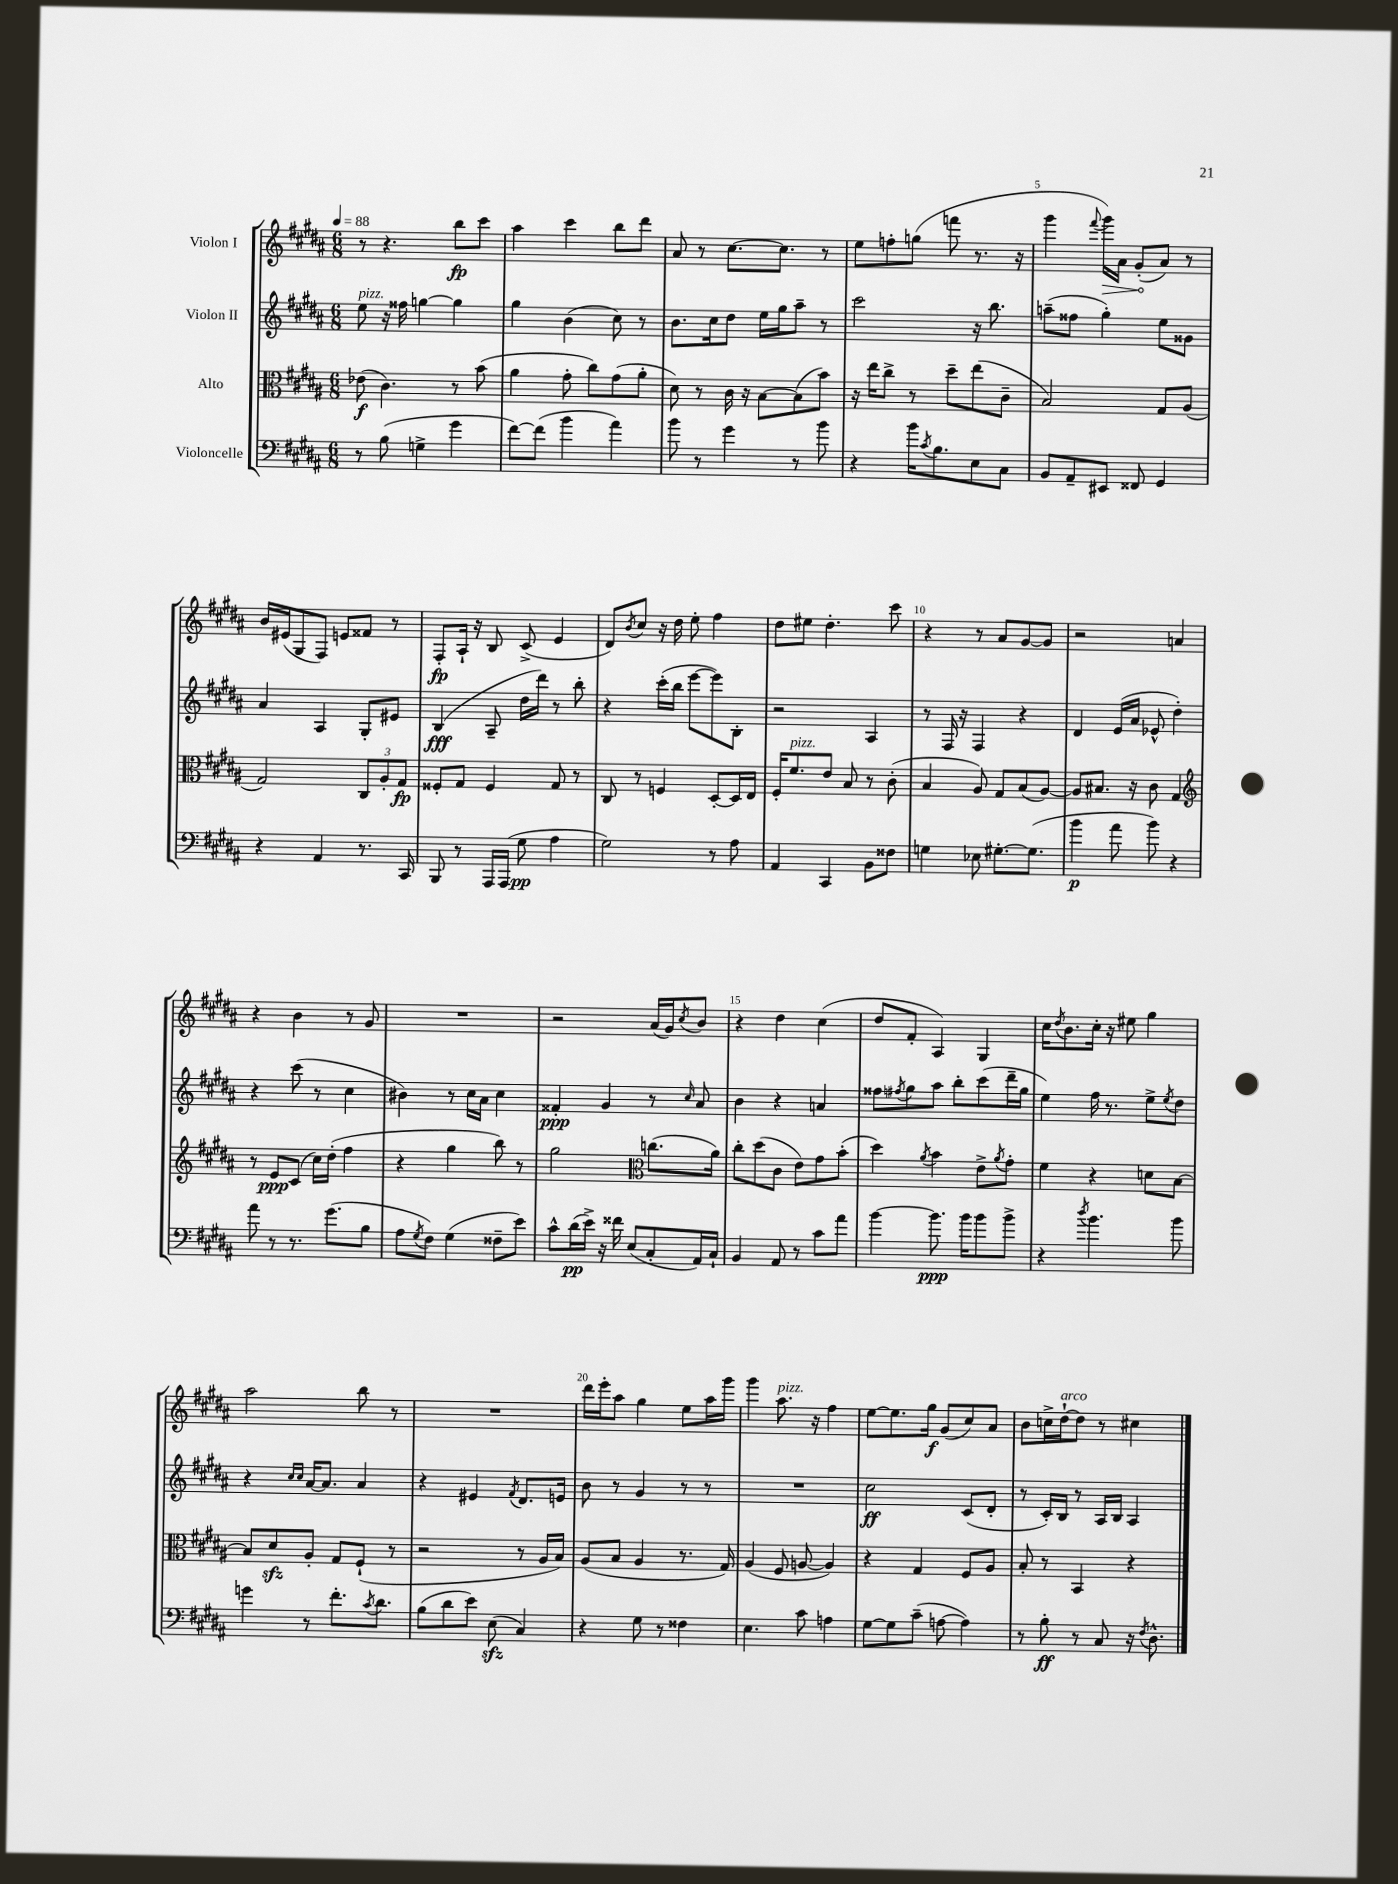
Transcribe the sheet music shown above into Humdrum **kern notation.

**kern	**dynam	**kern	**dynam	**kern	**dynam	**kern	**dynam
*part4	*part4	*part3	*part3	*part2	*part2	*part1	*part1
*staff4	*staff4	*staff3	*staff3	*staff2	*staff2	*staff1	*staff1
*I"Violoncelle	*	*I"Alto	*	*I"Violon II	*	*I"Violon I	*
*clefF4	*	*clefC3	*	*clefG2	*	*clefG2	*
*k[f#c#g#d#a#]	*	*k[f#c#g#d#a#]	*	*k[f#c#g#d#a#]	*	*k[f#c#g#d#a#]	*
*M6/8	*	*M6/8	*	*M6/8	*	*M6/8	*
*MM88	*	*MM88	*	*MM88	*	*MM88	*
=1	=1	=1	=1	=1	=1	=1	=1
!	!	!	!	!LO:TX:a:i:t=pizz.	!	!	!
8r	.	(8e-X\	f	8ee\	.	8r	.
(8B\	.	4.c#\)	.	16r	.	4.r	.
.	.	.	.	16ff##X\	.	.	.
4Gn^\	.	.	.	[4ggn\	.	.	.
4g#\	.	8r	.	4gg\]	.	8bb\L	fp
.	.	(8b\	.	.	.	8ccc#\J	.
=2	=2	=2	=2	=2	=2	=2	=2
[8f#\L)	.	4a#\	.	4gg#\	.	4aa#\	.
(8f#\J]	.	.	.	.	.	.	.
4b\	.	8g#'\	.	(4b\	.	4ccc#\	.
.	.	8cc#\L)	.	.	.	.	.
4a#\)	.	(8g#\	.	8cc#\)	.	8bb\L	.
.	.	8a#'\J	.	8r	.	8ddd#\J	.
=3	=3	=3	=3	=3	=3	=3	=3
8b\	.	8d#\)	.	8.b\L	.	8a#/	.
8r	.	8r	.	.	.	8r	.
.	.	.	.	16cc#\k	.	.	.
4g#\	.	16c#\	.	8dd#\J	.	[8.cc#\L	.
.	.	16r	.	.	.	.	.
.	.	[8B\L	.	16ee\LL	.	.	.
.	.	.	.	16gg#\J	.	8.cc#\J]	.
8r	.	(8B\]	.	8aa#~\J	.	.	.
8b\	.	8b\J)	.	8r	.	8r	.
=4	=4	=4	=4	=4	=4	=4	=4
4r	.	16r	.	2ccc#\	.	8ee\L	.
.	.	16ee\KL	.	.	.	.	.
.	.	8cc#^\J	.	.	.	8ffn'\	.
16b\KL	.	8r	.	.	.	(8ggn\J	.
8qc#/	.	.	.	.	.	.	.
8.B\	.	.	.	.	.	.	.
.	.	8dd#~\L	.	.	.	8fffn\	.
8E\	.	(8ee\	.	16r	.	8.r	.
.	.	.	.	8.bb\	.	.	.
8C#\J	.	8c#~\J	.	.	.	.	.
.	.	.	.	.	.	16r	.
=5	=5	=5	=5	=5	=5	=5	=5
8BB/L	.	2B/)	.	(8aan~\L	.	4ggg#\	.
8AA#~/	.	.	.	8ff##X\J	.	.	.
.	.	.	.	.	.	8qqfff#/	.
!	!	!	!	!	!	!	!LO:HP:b
8EE#X/J	.	.	.	4gg#'\)	.	16ggg#\LL)	>
.	.	.	.	.	.	16a#\JJ	.
8FF##X/	.	.	.	.	.	(8g#'/L	.
4GG#/	.	8G#/L	.	8ee\L	.	8a#/J)	]
.	.	(8A#/J	.	8g##X\J	.	8r	.
!!LO:LB:g=z
=6	=6	=6	=6	=6	=6	=6	=6
4r	.	2G#/)	.	4a#/	.	16b/LL	.
.	.	.	.	.	.	(16e#X/J	.
.	.	.	.	.	.	8G#/	.
4AA#/	.	.	.	4A#/	.	8F#/J)	.
.	.	.	.	.	.	8en/L	.
8.r	.	12C#/L	.	8G#'/L	.	8f##X/J	.
.	.	12A#'/	.	.	.	.	.
.	.	.	.	8e#X/J	.	8r	.
.	.	12G#/J	fp	.	.	.	.
16CC#/	.	.	.	.	.	.	.
=7	=7	=7	=7	=7	=7	=7	=7
8BBB/	.	8F##X'/L	.	(4B/	fff	8F#'/L	fp
8r	.	8G#/J	.	.	.	16A#`/Jk	.
.	.	.	.	.	.	16r	.
16AAA#/LL	.	4F##/	.	8A#~/	.	8B/	.
(16AAA#/JJ	.	.	.	.	.	.	.
8G#\	pp	.	.	16dd#\LL	.	(8c#^/	.
.	.	.	.	16ddd#\JJ)	.	.	.
4A#\	.	8G#/	.	8r	.	4e/	.
.	.	8r	.	8bb'\	.	.	.
=8	=8	=8	=8	=8	=8	=8	=8
2G#\)	.	8C#/	.	4r	.	8d#/L)	.
.	.	.	.	.	.	8qb/	.
.	.	8r	.	.	.	8cc#/J	.
.	.	4Fn/	.	(16ccc#'\LL	.	16r	.
.	.	.	.	16bb\JJ	.	16dd#\	.
.	.	.	.	[8eee\L	.	8ee'\	.
8r	.	[8D#'/L	.	8eee\])	.	4ff#\	.
8A#\	.	16D#/L]	.	8B'\J	.	.	.
.	.	16E/JJ	.	.	.	.	.
=9	=9	=9	=9	=9	=9	=9	=9
4AA#/	.	16F#'/KL	.	2r	.	8dd#\L	.
!	!	!LO:TX:a:i:t=pizz.	!	!	!	!	!
.	.	8.f#/	.	.	.	.	.
.	.	.	.	.	.	8ee#X\J	.
4CC#/	.	8e/J	.	.	.	4.dd#'\	.
.	.	8B/	.	.	.	.	.
8BB\L	.	8r	.	4A#/	.	.	.
8F##X\J	.	(8c#'\	.	.	.	8ccc#\	.
=10	=10	=10	=10	=10	=10	=10	=10
4Gn\	.	4B/	.	8r	.	4r	.
.	.	.	.	16F#/	.	.	.
.	.	.	.	16r	.	.	.
8E-X\	.	8A#/)	.	4F#/	.	8r	.
[8.G#X'\L	.	8G#/L	.	.	.	8a#/L	.
.	.	(8B/	.	4r	.	[8g#/	.
(8.G#\J]	.	.	.	.	.	.	.
.	.	[8A#/J)	.	.	.	8g#/J]	.
=11	=11	=11	=11	=11	=11	=11	=11
4b\	p	8A#/L]	.	4d#/	.	2r	.
.	.	8.B#X/J	.	.	.	.	.
8a#\	.	.	.	(16e/LL	.	.	.
.	.	16r	.	16a#/JJ	.	.	.
8b\)	.	8c#\	.	8e-X^^/	.	.	.
4r	.	4G#/	.	4dd#'\)	.	4an/	.
!!LO:LB:g=z
=12	=12	=12	=12	=12	=12	=12	=12
*	*	*clefG2	*	*	*	*	*
8a#\	.	8r	.	4r	.	4r	.
8r	.	8e/L	ppp	.	.	.	.
8.r	.	(8c#/J	.	(8ccc#\	.	4b\	.
.	.	16cc#\LL)	.	8r	.	.	.
(8.g#\L	.	(16dd#'\JJ	.	.	.	.	.
.	.	4ff#\	.	4cc#\	.	8r	.
8B\J	.	.	.	.	.	8g#/	.
=13	=13	=13	=13	=13	=13	=13	=13
8A#\L	.	4r	.	4b#X\)	.	2.r	.
8qG#/	.	.	.	.	.	.	.
8F#\J)	.	.	.	.	.	.	.
(4G#\	.	4gg#\	.	8r	.	.	.
.	.	.	.	16cc#\LL	.	.	.
.	.	.	.	16a#\JJ	.	.	.
8F##X~\L	.	8bb\)	.	4cc#\	.	.	.
8e\J)	.	8r	.	.	.	.	.
=14	=14	=14	=14	=14	=14	=14	=14
8c#^^\L	.	2gg#\	.	4f##X'/	ppp	2r	.
(16d#\L	pp	.	.	.	.	.	.
16e^\JJ)	.	.	.	.	.	.	.
16r	.	.	.	4g#/	.	.	.
16f##X\	.	.	.	.	.	.	.
(8E/L	.	.	.	.	.	.	.
*	*	*clefC3	*	*	*	*	*
8C#'/	.	(8.ccn\L	.	8r	.	(16a#/LL	.
.	.	.	.	.	.	16g#/J)	.
.	.	.	.	16qqcc#/	.	8qcc#/	.
16AA#/L)	.	.	.	8a#/	.	8b/J	.
16C#`/JJ	.	16a#\Jk)	.	.	.	.	.
=15	=15	=15	=15	=15	=15	=15	=15
4BB/	.	8cc#'\L	.	4b\	.	4r	.
.	.	(8dd#\	.	.	.	.	.
8AA#/	.	8c#\J	.	4r	.	4dd#\	.
8r	.	8e\L)	.	.	.	.	.
8c#\L	.	8g#\	.	4an/	.	(4cc#\	.
8a#\J	.	(8b'\J	.	.	.	.	.
=16	=16	=16	=16	=16	=16	=16	=16
[4b\	.	4dd#\)	.	8ff##X\L	.	8dd#/L	.
.	.	.	.	8qff#X/	.	.	.
.	.	.	.	8gg#\	.	8f#'/J	.
.	.	8qa#/	.	.	.	.	.
8.b\]	ppp	4b\	.	8aa#\J	.	4A#/)	.
.	.	.	.	8bb'\L	.	.	.
16b\KL	.	.	.	.	.	.	.
8b\	.	8e^\L	.	(8ccc#\	.	4G#/	.
.	.	8qa#/	.	.	.	.	.
8b^\J	.	8g#'\J	.	16ddd#~\L	.	.	.
.	.	.	.	16gg#\JJ	.	.	.
=17	=17	=17	=17	=17	=17	=17	=17
4r	.	4f#\	.	4ee\)	.	16cc#\KL	.
.	.	.	.	.	.	8qdd#/	.
.	.	.	.	.	.	8.b\	.
8qdd#/	.	.	.	.	.	.	.
4.b\	.	4r	.	16ff#\	.	16cc#'\Jk	.
.	.	.	.	8.r	.	16r	.
.	.	.	.	.	.	8ee#X\	.
.	.	8dn\L	.	8ee^\L	.	4gg#\	.
.	.	.	.	8qee/	.	.	.
8b\	.	[8B\J	.	8dd#\J	.	.	.
!!LO:LB:g=z
=18	=18	=18	=18	=18	=18	=18	=18
4gn\	.	8B/L]	.	4r	.	2aa#\	.
.	.	8d#zz/	.	.	.	.	.
.	.	.	.	16qqcc#/LL	.	.	.
.	.	.	.	16qqcc#/JJ	.	.	.
8r	.	8A#'/J	.	[16a#/KL	.	.	.
.	.	.	.	8.a#/J]	.	.	.
8.f#'\L	.	8G#/L	.	.	.	.	.
.	.	(8F#`/J	.	4a#/	.	8bb\	.
8qc#/	.	.	.	.	.	.	.
8.d#\J	.	.	.	.	.	.	.
.	.	8r	.	.	.	8r	.
=19	=19	=19	=19	=19	=19	=19	=19
(8B\L	.	2r	.	4r	.	2.r	.
8d#\	.	.	.	.	.	.	.
8e\J)	.	.	.	4e#X/	.	.	.
(8Ezz\	.	.	.	.	.	.	.
.	.	.	.	8qf#/	.	.	.
4C#/)	.	8r	.	8.d#/L	.	.	.
.	.	16A#/LL	.	.	.	.	.
.	.	16B/JJ)	.	16en/Jk	.	.	.
=20	=20	=20	=20	=20	=20	=20	=20
4r	.	(8A#/L	.	8b\	.	16ddd#\LL	.
.	.	.	.	.	.	16eee'\J	.
.	.	8B/J	.	8r	.	8aa#\J	.
8G#\	.	4A#/	.	4g#/	.	4gg#\	.
8r	.	.	.	.	.	.	.
4F##X\	.	8.r	.	8r	.	8ee\L	.
.	.	.	.	8r	.	16aa#\L	.
.	.	16G#/)	.	.	.	16ggg#\JJ	.
=21	=21	=21	=21	=21	=21	=21	=21
4.E\	.	(4A#/	.	2.r	.	4ggg#\	.
!	!	!	!	!	!	!LO:TX:a:i:t=pizz.	!
.	.	8F#/	.	.	.	8.aa#\	.
8c#\	.	[8An/	.	.	.	.	.
.	.	.	.	.	.	16r	.
4An\	.	4A/])	.	.	.	4ff#\	.
=22	=22	=22	=22	=22	=22	=22	=22
[8G#\L	.	4r	.	2cc#\	ff	[8ee\L	.
8G#\]	.	.	.	.	.	8.ee\]	.
(8c#~\J	.	4G#/	.	.	.	.	.
.	.	.	.	.	.	16gg#\Jk	f
[8An\	.	.	.	.	.	(8g#/L	.
4A\])	.	8F#/L	.	(8c#/L	.	8cc#/)	.
.	.	8A#/J	.	8d#'/J	.	8a#/J	.
=23	=23	=23	=23	=23	=23	=23	=23
8r	.	8B'/	.	8r	.	8b\L	.
8B'\	ff	8r	.	16c#'/LL)	.	16ccn^\L	.
!	!	!	!	!	!	!LO:TX:a:i:t=arco	!
.	.	.	.	16B/JJ	.	[16dd#`\J	.
8r	.	4BB/	.	8r	.	8dd#\J]	.
8C#/	.	.	.	16A#/LL	.	8r	.
.	.	.	.	16B/JJ	.	.	.
16r	.	4r	.	4A#/	.	4cc#X\	.
8qF#/	.	.	.	.	.	.	.
8.D#^^\	.	.	.	.	.	.	.
==	==	==	==	==	==	==	==
*-	*-	*-	*-	*-	*-	*-	*-
